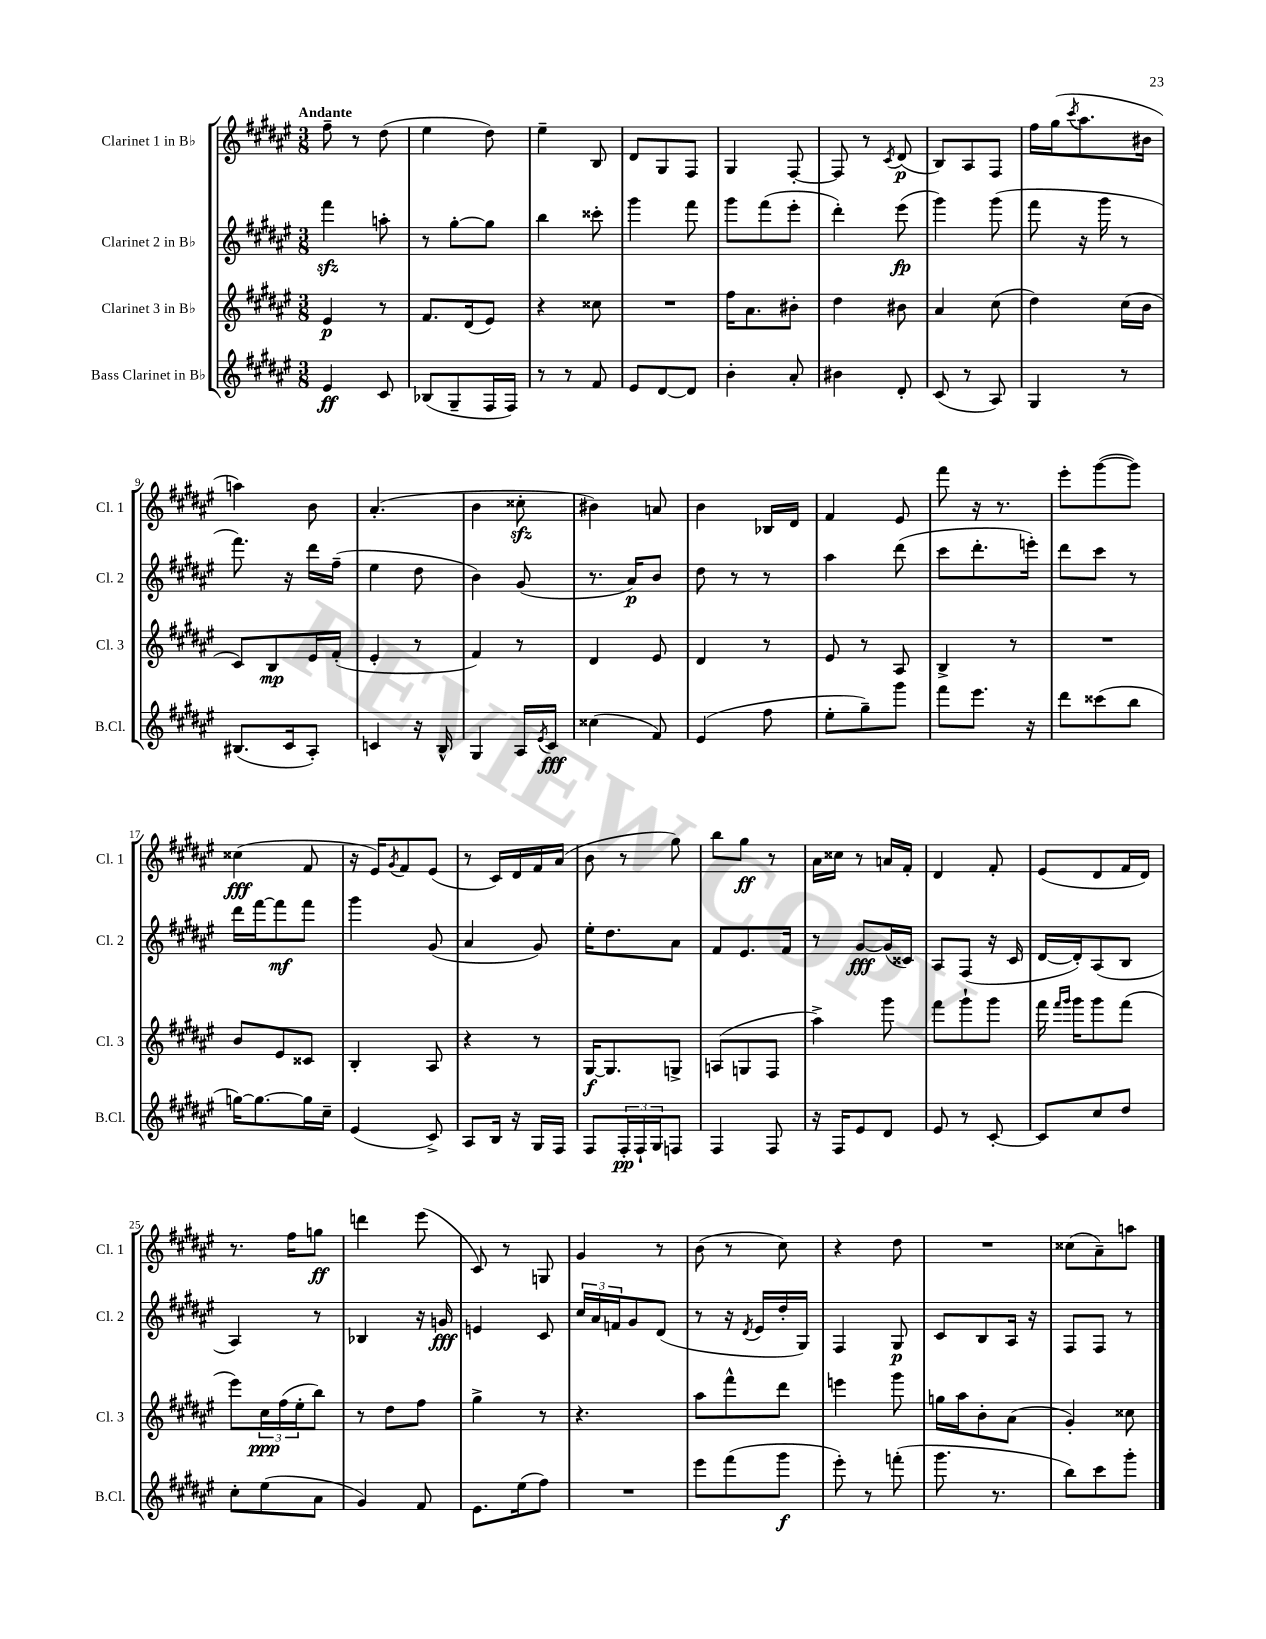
<<
\new StaffGroup <<
\new Staff = "s0" \with { instrumentName = "Clarinet 1 in Bb" shortInstrumentName = "Cl. 1" } {
    \clef treble \key fis \major \numericTimeSignature \time 3/8 \tempo "Andante"
    fis''8-- r8 dis''8( |
    eis''4 dis''8) |
    eis''4-- b8 |
    dis'8 gis8 fis8 |
    gis4 fis8~-. |
    fis8 r8 \acciaccatura { cis'8 } dis'8\p( |
    b8) ais8 fis8 |
    fis''16 gis''16( \acciaccatura { cis'''8 } ais''8. bis'16 |
    a''4) b'8 |
    ais'4.-.( |
    b'4 cisis''8-.\sfz |
    bis'4) a'8 |
    b'4 bes16 dis'16 |
    fis'4 eis'8 |
    fis'''8 r16 r8. |
    eis'''8-. gis'''8~( gis'''8) |
    cisis''4\fff( fis'8 |
    r16 eis'16) \acciaccatura { gis'8 } fis'8 eis'8( |
    r8 cis'16) dis'16 fis'16 ais'16( |
    b'8 r8 gis''8) |
    b''8 gis''8\ff r8 |
    ais'16 cisis''16 r8 a'16 fis'16-. |
    dis'4 fis'8-. |
    eis'8( dis'8 fis'16 dis'16) |
    r8. fis''16 g''8\ff |
    d'''4 eis'''8( |
    cis'8) r8 g8 |
    gis'4 r8 |
    b'8( r8 cis''8) |
    r4 dis''8 |
    R4. |
    cisis''8( ais'8--) a''8 \bar "|." |
}
\new Staff = "s1" \with { instrumentName = "Clarinet 2 in Bb" shortInstrumentName = "Cl. 2" } {
    \clef treble \key fis \major \numericTimeSignature \time 3/8
    fis'''4\sfz a''8-. |
    r8 gis''8~-. gis''8 |
    b''4 cisis'''8-. |
    gis'''4 fis'''8 |
    gis'''8 fis'''8( eis'''8-. |
    dis'''4-.) eis'''8\fp( |
    gis'''4) gis'''8( |
    fis'''8 r16 gis'''16 r8 |
    fis'''8.) r16 dis'''16 fis''16--( |
    eis''4 dis''8 |
    b'4) gis'8( |
    r8. ais'16\p) b'8 |
    dis''8 r8 r8 |
    ais''4 dis'''8( |
    cis'''8 dis'''8.-. e'''16-.) |
    dis'''8 cis'''8 r8 |
    dis'''16 fis'''16~ fis'''8\mf fis'''8 |
    gis'''4 gis'8( |
    ais'4 gis'8) |
    eis''16-. dis''8. ais'8 |
    fis'8 eis'8. fis'16 |
    r8 gis'8~\fff gis'16( cisis'16) |
    ais8 fis8( r16 cis'16 |
    dis'16~ dis'16-.) ais8( b8 |
    ais4) r8 |
    bes4 r16 g'16\fff |
    e'4 cis'8 |
    \tuplet 3/2 { cis''16 ais'16 f'16 } gis'8 dis'8( |
    r8 r16 \acciaccatura { dis'8 } eis'16 dis''16-. gis16) |
    fis4 gis8\p |
    cis'8 b8 ais16 r16 |
    fis8 fis8 r8 \bar "|." |
}
\new Staff = "s2" \with { instrumentName = "Clarinet 3 in Bb" shortInstrumentName = "Cl. 3" } {
    \clef treble \key fis \major \numericTimeSignature \time 3/8
    eis'4\p r8 |
    fis'8. dis'16( eis'8) |
    r4 cisis''8 |
    R4. |
    fis''16 ais'8. bis'8-. |
    dis''4 bis'8 |
    ais'4 cis''8( |
    dis''4) cis''16( b'16 |
    cis'8) b8\mp eis'16 fis'16-.( |
    eis'4-. r8 |
    fis'4) r8 |
    dis'4 eis'8 |
    dis'4 r8 |
    eis'8 r8 ais8 |
    b4-> r8 |
    R4. |
    b'8 eis'8 cisis'8 |
    b4-. ais8 |
    r4 r8 |
    gis16~\f gis8. g8-> |
    a8( g8 fis8 |
    ais''4->) gis'''8 |
    fis'''8 gis'''8-! gis'''8 |
    fis'''16 \grace { fis'''16 gis'''16 } gis'''16 gis'''8 fis'''8( |
    eis'''8) \tuplet 3/2 { cis''16\ppp fis''16( eis''16-. } b''8) |
    r8 dis''8 fis''8 |
    gis''4-> r8 |
    r4. |
    ais''8 fis'''8-^ dis'''8 |
    e'''4 gis'''8 |
    g''16 ais''16 b'8-. ais'8( |
    gis'4-.) cisis''8 \bar "|." |
}
\new Staff = "s3" \with { instrumentName = "Bass Clarinet in Bb" shortInstrumentName = "B.Cl." } {
    \clef treble \key fis \major \numericTimeSignature \time 3/8
    eis'4\ff cis'8 |
    bes8( gis8-- fis16 fis16) |
    r8 r8 fis'8 |
    eis'8 dis'8~ dis'8 |
    b'4-. ais'8-. |
    bis'4 dis'8-. |
    cis'8( r8 ais8) |
    gis4 r8 |
    bis8.( cis'16 ais8-.) |
    c'4 r16 b16-^ |
    gis4 ais16 \acciaccatura { eis'8 } cis'16\fff |
    cisis''4( fis'8) |
    eis'4( fis''8 |
    eis''8-. gis''8--) gis'''8 |
    fis'''8 eis'''8. r16 |
    dis'''8 cisis'''8( b''8 |
    g''16~) g''8.~ g''16 cis''16-- |
    eis'4( cis'8->) |
    ais8 b16 r16 gis16 fis16 |
    fis8 \tuplet 3/2 { fis16-.\pp fis16-! gis16 } f8 |
    fis4 fis8 |
    r16 fis16 eis'8 dis'8 |
    eis'8 r8 cis'8~-. |
    cis'8 cis''8 dis''8 |
    cis''8-. eis''8( ais'8 |
    gis'4) fis'8 |
    eis'8. eis''16( fis''8) |
    R4. |
    eis'''8 fis'''8( gis'''8\f |
    eis'''8-.) r8 f'''8-.( |
    gis'''8. r8. |
    b''8) cis'''8 gis'''8-. \bar "|." |
}
>>
>>
